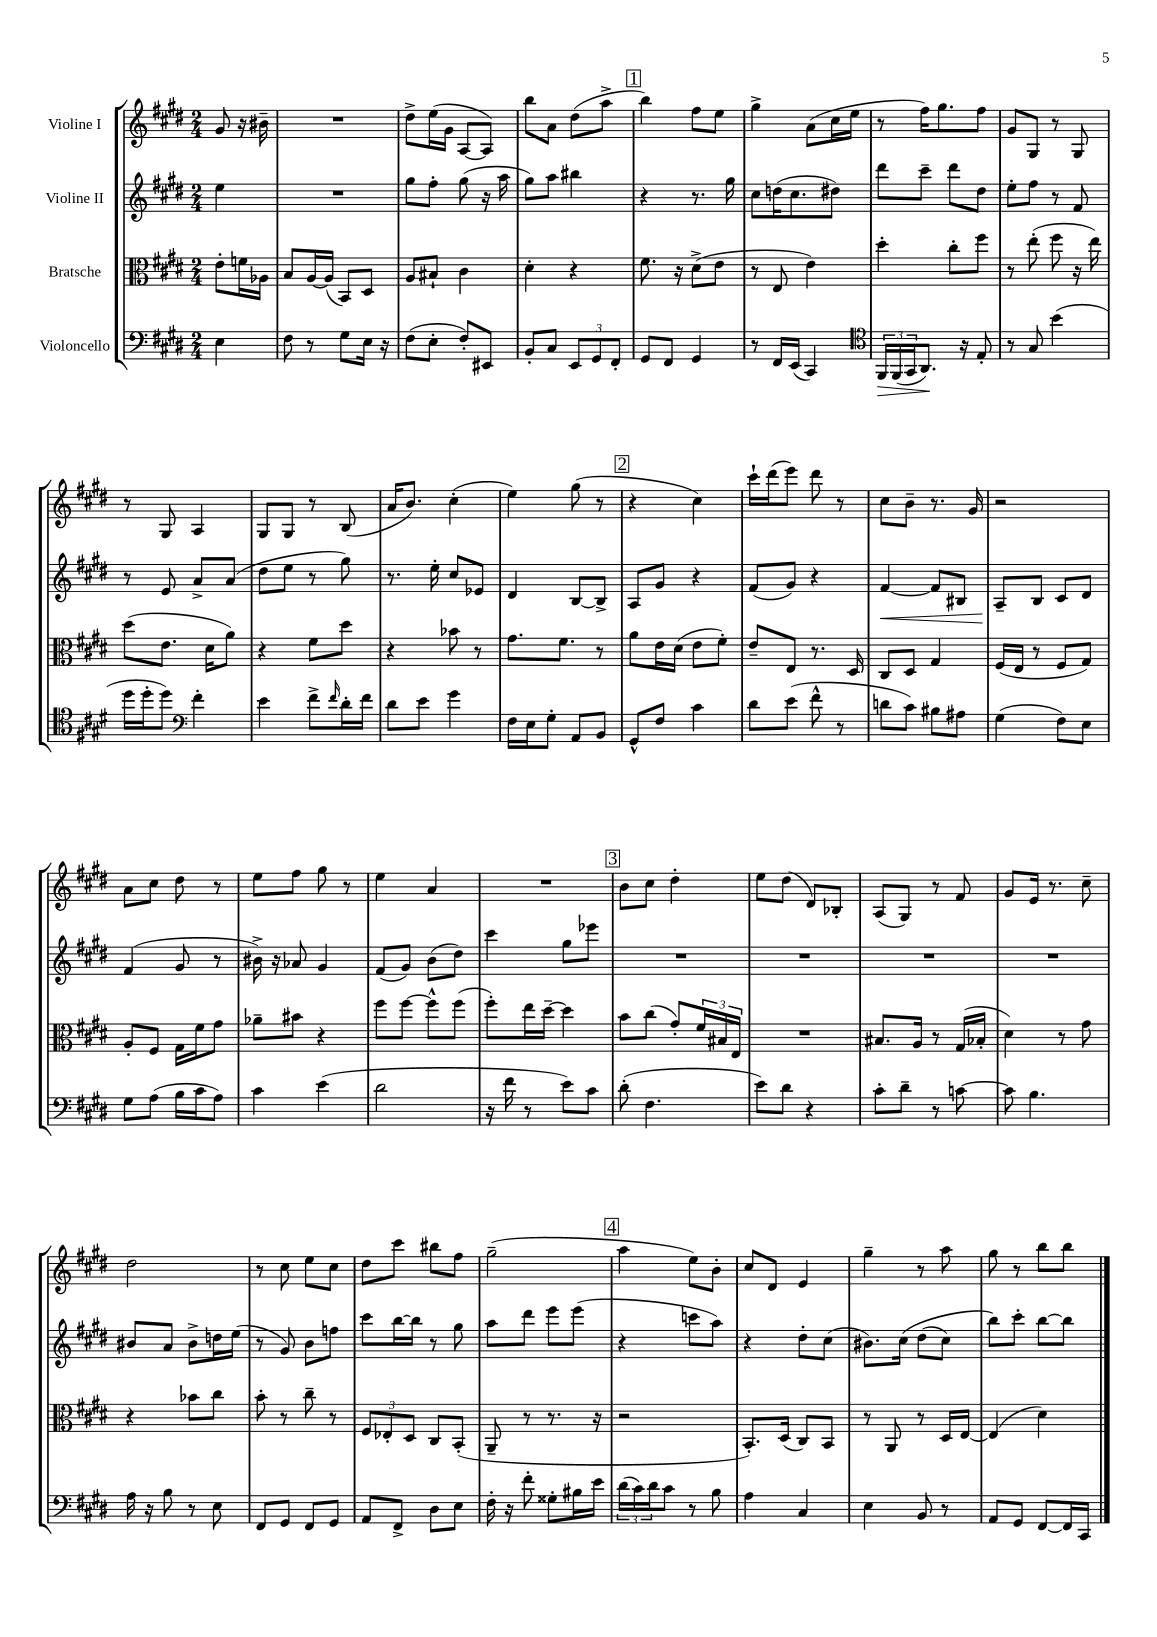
<<
\new StaffGroup <<
\new Staff = "s0" \with { instrumentName = "Violine I" } {
    \clef treble \key e \major \numericTimeSignature \time 2/4 \partial 4
    gis'8 r16 bis'16-- |
    R2 |
    dis''8-> e''16( gis'16 a8~ a8) |
    b''8 a'8 dis''8( a''8-> |
    \mark \markup { \box "1" } b''4) fis''8 e''8 |
    gis''4-> a'8( cis''16 e''16 |
    r8 fis''16) gis''8. fis''8 |
    gis'8 gis8 r8 gis8 |
    r8 gis8 a4 |
    gis8 gis8 r8 b8( |
    a'16 b'8.) cis''4-.( |
    e''4) gis''8( r8 |
    \mark \markup { \box "2" } r4 cis''4) |
    cis'''16-! dis'''16( e'''8) dis'''8 r8 |
    cis''8 b'8-- r8. gis'16 |
    r2 |
    a'8 cis''8 dis''8 r8 |
    e''8 fis''8 gis''8 r8 |
    e''4 a'4 |
    R2 |
    \mark \markup { \box "3" } b'8 cis''8 dis''4-. |
    e''8 dis''8( dis'8) bes8-. |
    a8( gis8) r8 fis'8 |
    gis'8 e'16 r8. cis''8-- |
    dis''2 |
    r8 cis''8 e''8 cis''8 |
    dis''8 cis'''8 bis''8 fis''8 |
    gis''2--( |
    \mark \markup { \box "4" } a''4 e''8) b'8-. |
    cis''8 dis'8 e'4 |
    gis''4-- r8 a''8 |
    gis''8 r8 b''8 b''8 \bar "|." |
}
\new Staff = "s1" \with { instrumentName = "Violine II" } {
    \clef treble \key e \major \numericTimeSignature \time 2/4 \partial 4
    e''4 |
    R2 |
    gis''8 fis''8-. gis''8( r16 a''16 |
    gis''8) a''8 bis''4 |
    \mark \markup { \box "1" } r4 r8. gis''16 |
    cis''8 d''16( cis''8. dis''8) |
    dis'''8 cis'''8-- dis'''8 dis''8 |
    e''8-. fis''8 r8 fis'8 |
    r8 e'8 a'8-> a'8( |
    dis''8 e''8 r8 gis''8) |
    r8. e''16-. cis''8 ees'8 |
    dis'4 b8~ b8-> |
    \mark \markup { \box "2" } a8 gis'8 r4 |
    fis'8( gis'8) r4 |
    fis'4~\< fis'8 bis8 |
    a8--\! b8 cis'8 dis'8 |
    fis'4( gis'8 r8 |
    bis'16->) r16 aes'8 gis'4 |
    fis'8( gis'8) b'8( dis''8) |
    cis'''4 gis''8 ees'''8 |
    \mark \markup { \box "3" } R2 |
    R2 |
    R2 |
    R2 |
    bis'8 a'8 bis'8-> d''16 e''16( |
    r8 gis'8) b'8 f''8 |
    cis'''8 b''16~ b''16 r8 gis''8 |
    a''8 dis'''8 e'''8 e'''8( |
    \mark \markup { \box "4" } r4 c'''8 a''8) |
    r4 dis''8-. cis''8( |
    bis'8.) cis''16\( dis''8( cis''8) |
    b''8\) cis'''8-. b''8~ b''8 \bar "|." |
}
\new Staff = "s2" \with { instrumentName = "Bratsche" } {
    \clef alto \key e \major \numericTimeSignature \time 2/4 \partial 4
    e'8-. f'16 aes16 |
    b8 a16~ a16( b,8) dis8 |
    a8 bis8-! cis'4 |
    dis'4-. r4 |
    \mark \markup { \box "1" } fis'8. r16 dis'8->( e'8 |
    r8 e8 e'4) |
    dis''4-. cis''8-. fis''8 |
    r8 e''8-.( fis''8 r16 e''16) |
    dis''8( e'8. dis'16 a'8) |
    r4 fis'8 dis''8 |
    r4 bes'8 r8 |
    gis'8. fis'8. r8 |
    \mark \markup { \box "2" } a'8 e'16 dis'16( e'8 fis'8-.) |
    e'8-- e8 r8. dis16 |
    cis8 dis8 gis4 |
    fis16( e16 r8 fis8 gis8) |
    a8-. fis8 gis16 fis'16 gis'8 |
    aes'8-- bis'8 r4 |
    fis''8 fis''8~ fis''8-^ fis''8( |
    fis''8-.) e''16 dis''16~-- dis''4 |
    \mark \markup { \box "3" } b'8 cis''8( gis'8-.) \tuplet 3/2 { fis'16 bis16 e16 } |
    R2 |
    bis8. a16 r8 gis16( bes16-. |
    dis'4) r8 gis'8 |
    r4 bes'8 cis''8 |
    b'8-. r8 cis''8-- r8 |
    \tuplet 3/2 { fis8 ees8-. dis8 } cis8 b,8-.( |
    a,8-- r8 r8. r16 |
    \mark \markup { \box "4" } r2 |
    b,8.-.) dis16( cis8) b,8 |
    r8 a,8 r8 dis16 e16~ |
    e4( dis'4) \bar "|." |
}
\new Staff = "s3" \with { instrumentName = "Violoncello" } {
    \clef bass \key e \major \numericTimeSignature \time 2/4 \partial 4
    e4 |
    fis8 r8 gis8 e16 r16 |
    fis8( e8-. fis8-.) eis,8 |
    b,8-. cis8 \tuplet 3/2 { e,8 gis,8 fis,8-. } |
    \mark \markup { \box "1" } gis,8 fis,8 gis,4 |
    r8 fis,16 e,16( cis,4) |
    \clef tenor \tuplet 3/2 { fis,16\> fis,16( gis,16 } a,8.\!) r16 e8-. |
    r8 gis8 b'4( |
    dis''16 dis''16-. dis''8) \clef bass fis'4-. |
    e'4 fis'8-> \grace { fis'16 } dis'16-. fis'16 |
    dis'8 e'8 gis'4 |
    fis16 e16 gis8-. a,8 b,8 |
    \mark \markup { \box "2" } gis,8-^ fis8 cis'4 |
    dis'8 e'8( fis'8-^ r8 |
    d'8 cis'8) bis8 ais8 |
    gis4( fis8) e8 |
    gis8 a8( b16 cis'16 a8) |
    cis'4 e'4( |
    dis'2 |
    r16 fis'16 r8 e'8) cis'8 |
    \mark \markup { \box "3" } dis'8-.( fis4. |
    e'8) dis'8 r4 |
    cis'8-. dis'8-- r8 c'8~ |
    c'8 b4. |
    a16 r16 b8 r8 e8 |
    fis,8 gis,8 fis,8 gis,8 |
    a,8 fis,8-> dis8 e8 |
    fis16-. r16 fis'8-. gisis8-. bis16 e'16 |
    \mark \markup { \box "4" } \tuplet 3/2 { dis'16( cis'16) dis'16 } cis'8 r8 b8 |
    a4 cis4 |
    e4 b,8 r8 |
    a,8 gis,8 fis,8~ fis,16 cis,16 \bar "|." |
}
>>
>>
\layout { \context { \Score \remove "Bar_number_engraver" } }
